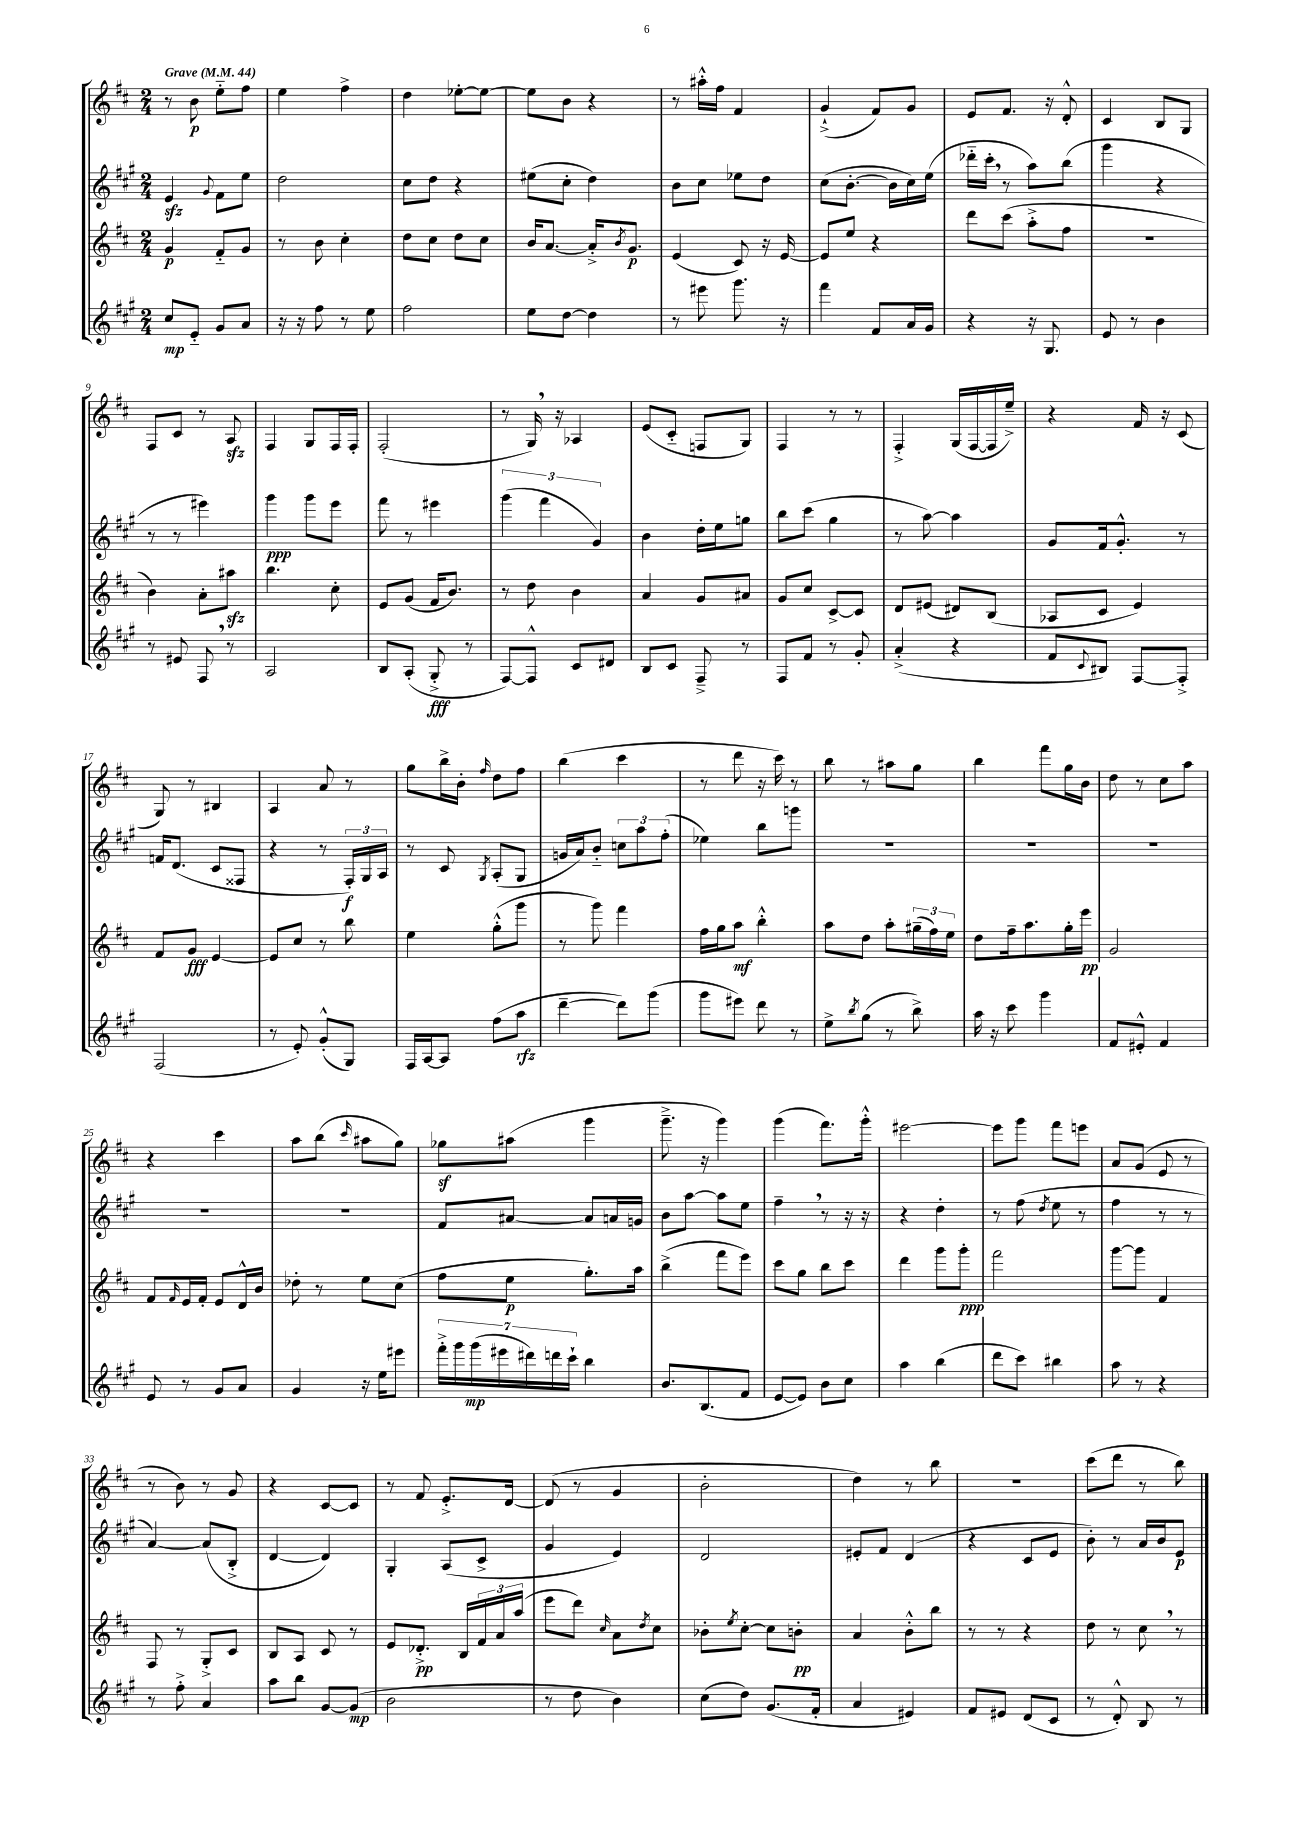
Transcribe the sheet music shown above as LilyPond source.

<<
\new StaffGroup <<
\new Staff = "s0" {
    \clef treble \key d \major \numericTimeSignature \time 2/4 \tempo "Grave" 4 = 44
    r8 b'8\p e''8-_ fis''8 |
    e''4 fis''4-> |
    d''4 ees''8~-. ees''8~ |
    ees''8 b'8 r4 |
    r8 ais''16-.-^ fis''16 fis'4 |
    g'4-!->( fis'8) g'8 |
    e'8 fis'8. r16 d'8-.-^ |
    cis'4 b8 g8 |
    fis8 cis'8 r8 a8\sfz |
    fis4 g8 fis16 fis16-. |
    fis2-.( |
    r8 g16) \breathe r16 aes4 |
    e'8( cis'8-_ f8 g8) |
    fis4 r8 r8 |
    fis4-.-> g16( fis16~ fis16 e''16--->) |
    r4 fis'16 r16 cis'8( |
    g8) r8 bis4 |
    a4 a'8 r8 |
    g''8 b''16-> b'16-. \grace { fis''16 } d''8 fis''8 |
    b''4( cis'''4 |
    r8 d'''8 r16 cis'''16) r8 |
    b''8 r8 ais''8 g''8 |
    b''4 fis'''8 g''16 b'16 |
    d''8 r8 cis''8 a''8 |
    r4 cis'''4 |
    a''8 b''8( \grace { cis'''16 } ais''8 g''8) |
    ges''8\sf ais''8( g'''4 |
    g'''8.---> r16 g'''4) |
    g'''4( fis'''8.) g'''16-.-^ |
    eis'''2~ |
    eis'''8 g'''8 fis'''8 e'''8 |
    a'8 g'8( e'8 r8 |
    r8 b'8) r8 g'8 |
    r4 cis'8~ cis'8 |
    r8 fis'8 e'8.-.-> d'16~ |
    d'8( r8 g'4 |
    b'2-. |
    d''4) r8 b''8 |
    r2 |
    cis'''8( d'''8 r8 b''8) \bar "|." |
}
\new Staff = "s1" {
    \clef treble \key a \major \numericTimeSignature \time 2/4
    e'4\sfz \appoggiatura { gis'8 } fis'8 e''8 |
    d''2 |
    cis''8 d''8 r4 |
    eis''8( cis''8-. d''4) |
    b'8 cis''8 ees''8 d''8 |
    cis''8( b'8.~-. b'16 cis''16) e''16( |
    des'''16-_ cis'''16-. \breathe r8 a''8) b''8( |
    gis'''4 r4 |
    r8 r8 eis'''4) |
    gis'''4\ppp gis'''8 e'''8 |
    fis'''8 r8 eis'''4 |
    \tuplet 3/2 { gis'''4( fis'''4 gis'4) } |
    b'4 d''16-. e''16 g''8 |
    b''8 cis'''8( gis''4 |
    r8 a''8~) a''4 |
    gis'8 fis'16 gis'8.-.-^ r8 |
    f'16 d'8.( cis'8 fisis8 |
    r4 r8 \tuplet 3/2 { fis16-.\f) gis16 a16 } |
    r8 cis'8 \acciaccatura { gis8 } a8-.( gis8 |
    g'16 a'16) b'8-_ \tuplet 3/2 { c''8 a''8 fis''8-.( } |
    ees''4) b''8 g'''8 |
    R2 |
    R2 |
    R2 |
    R2 |
    R2 |
    fis'8 ais'8~ ais'8 a'16 g'16 |
    b'8 a''8~ a''8 e''8 |
    fis''4-- \breathe r8 r16 r16 |
    r4 d''4-. |
    r8 fis''8( \acciaccatura { d''8 } e''8 r8 |
    fis''4 r8 r8 |
    a'4~) a'8( b8-.-> |
    d'4~ d'4) |
    gis4-. a8( cis'8-> |
    gis'4 e'4) |
    d'2 |
    eis'8-. fis'8 d'4( |
    r4 cis'8 e'8 |
    b'8-.) r8 a'16 b'16 e'8\p \bar "|." |
}
\new Staff = "s2" {
    \clef treble \key d \major \numericTimeSignature \time 2/4
    g'4\p fis'8-_ g'8 |
    r8 b'8 cis''4-. |
    d''8 cis''8 d''8 cis''8 |
    b'16 a'8.~ a'16-.-> \acciaccatura { b'8 } g'8.\p |
    e'4( cis'8) r16 e'16~ |
    e'8 e''8 r4 |
    d'''8 cis'''8( a''8-.-> fis''8 |
    r2 |
    b'4) a'8-. ais''8\sfz |
    b''4. cis''8-. |
    e'8 g'8( fis'16 b'8.) |
    r8 d''8 b'4 |
    a'4 g'8 ais'8 |
    g'8 cis''8 cis'8~-> cis'8 |
    d'8 eis'8( dis'8) b8( |
    aes8 cis'8 e'4) |
    fis'8 g'8\fff e'4~ |
    e'8 cis''8 r8 b''8 |
    e''4 g''8-.-^( g'''8 |
    r8 g'''8) fis'''4 |
    fis''16 g''16 a''8\mf b''4-.-^ |
    a''8 d''8 a''8-. \tuplet 3/2 { gis''16--( fis''16) e''16 } |
    d''8 fis''16-- a''8. g''16-. e'''16\pp |
    g'2 |
    fis'8 \grace { fis'16 } e'16 fis'16-. e'8 d'16-^ b'16 |
    des''8-. r8 e''8 cis''8( |
    fis''8 e''8\p g''8.-.) a''16 |
    b''4->( fis'''8 e'''8) |
    cis'''8 g''8 b''8 cis'''8 |
    d'''4 g'''8 g'''8-.\ppp |
    fis'''2 |
    g'''8~ g'''8 fis'4 |
    fis8 r8 g8-.-> cis'8 |
    b8 a8 cis'8 r8 |
    e'8 des'8.-.->\pp b16 \tuplet 3/2 { fis'16 a'16 a''16( } |
    e'''8 d'''8) \grace { cis''16 } a'8 \acciaccatura { d''8 } cis''8 |
    bes'8-. \acciaccatura { e''8 } cis''8~-. cis''8 b'8-.\pp |
    a'4 b'8-.-^ b''8 |
    r8 r8 r4 |
    d''8 r8 cis''8 \breathe r8 \bar "|." |
}
\new Staff = "s3" {
    \clef treble \key a \major \numericTimeSignature \time 2/4
    cis''8\mp e'8-_ gis'8 a'8 |
    r16 r16 fis''8 r8 e''8 |
    fis''2 |
    e''8 d''8~ d''4 |
    r8 eis'''8 gis'''8. r16 |
    fis'''4 fis'8 a'16 gis'16 |
    r4 r16 gis8. |
    e'8 r8 b'4 |
    r8 eis'8 fis8 \breathe r8 |
    a2 |
    b8 a8-.( gis8-.->\fff r8 |
    fis8~) fis8-^ cis'8 dis'8 |
    b8 cis'8 fis8---> r8 |
    fis8 fis'8 r8 gis'8-. |
    a'4-.->( r4 |
    fis'8 \appoggiatura { cis'8 } bis8) fis8~ fis8-.-> |
    fis2( |
    r8 e'8-.) gis'8-.-^( gis8) |
    fis16 a16~ a8 fis''8( a''8\rfz |
    d'''4~-- d'''8) gis'''8( |
    gis'''8 eis'''8) d'''8 r8 |
    e''8-> \acciaccatura { b''8 } gis''8( r8 b''8->) |
    a''16 r16 cis'''8 gis'''4 |
    fis'8 eis'8-.-^ fis'4 |
    e'8 r8 gis'8 a'8 |
    gis'4 r16 e''16 eis'''8 |
    \tuplet 7/4 { fis'''16-.-> gis'''16 gis'''16\mp( eis'''16 dis'''16) d'''16 cis'''16-! } b''4 |
    b'8. b8.( fis'8 |
    e'8~ e'8) b'8 cis''8 |
    a''4 b''4( |
    d'''8 cis'''8) bis''4 |
    a''8 r8 r4 |
    r8 fis''8-.-> a'4 |
    a''8 b''8 gis'8~ gis'8\mp( |
    b'2 |
    r8 d''8 b'4) |
    cis''8( d''8) gis'8.( fis'16-. |
    a'4 eis'4) |
    fis'8 eis'8 d'8( cis'8 |
    r8 d'8-.-^) b8 r8 \bar "|." |
}
>>
>>
